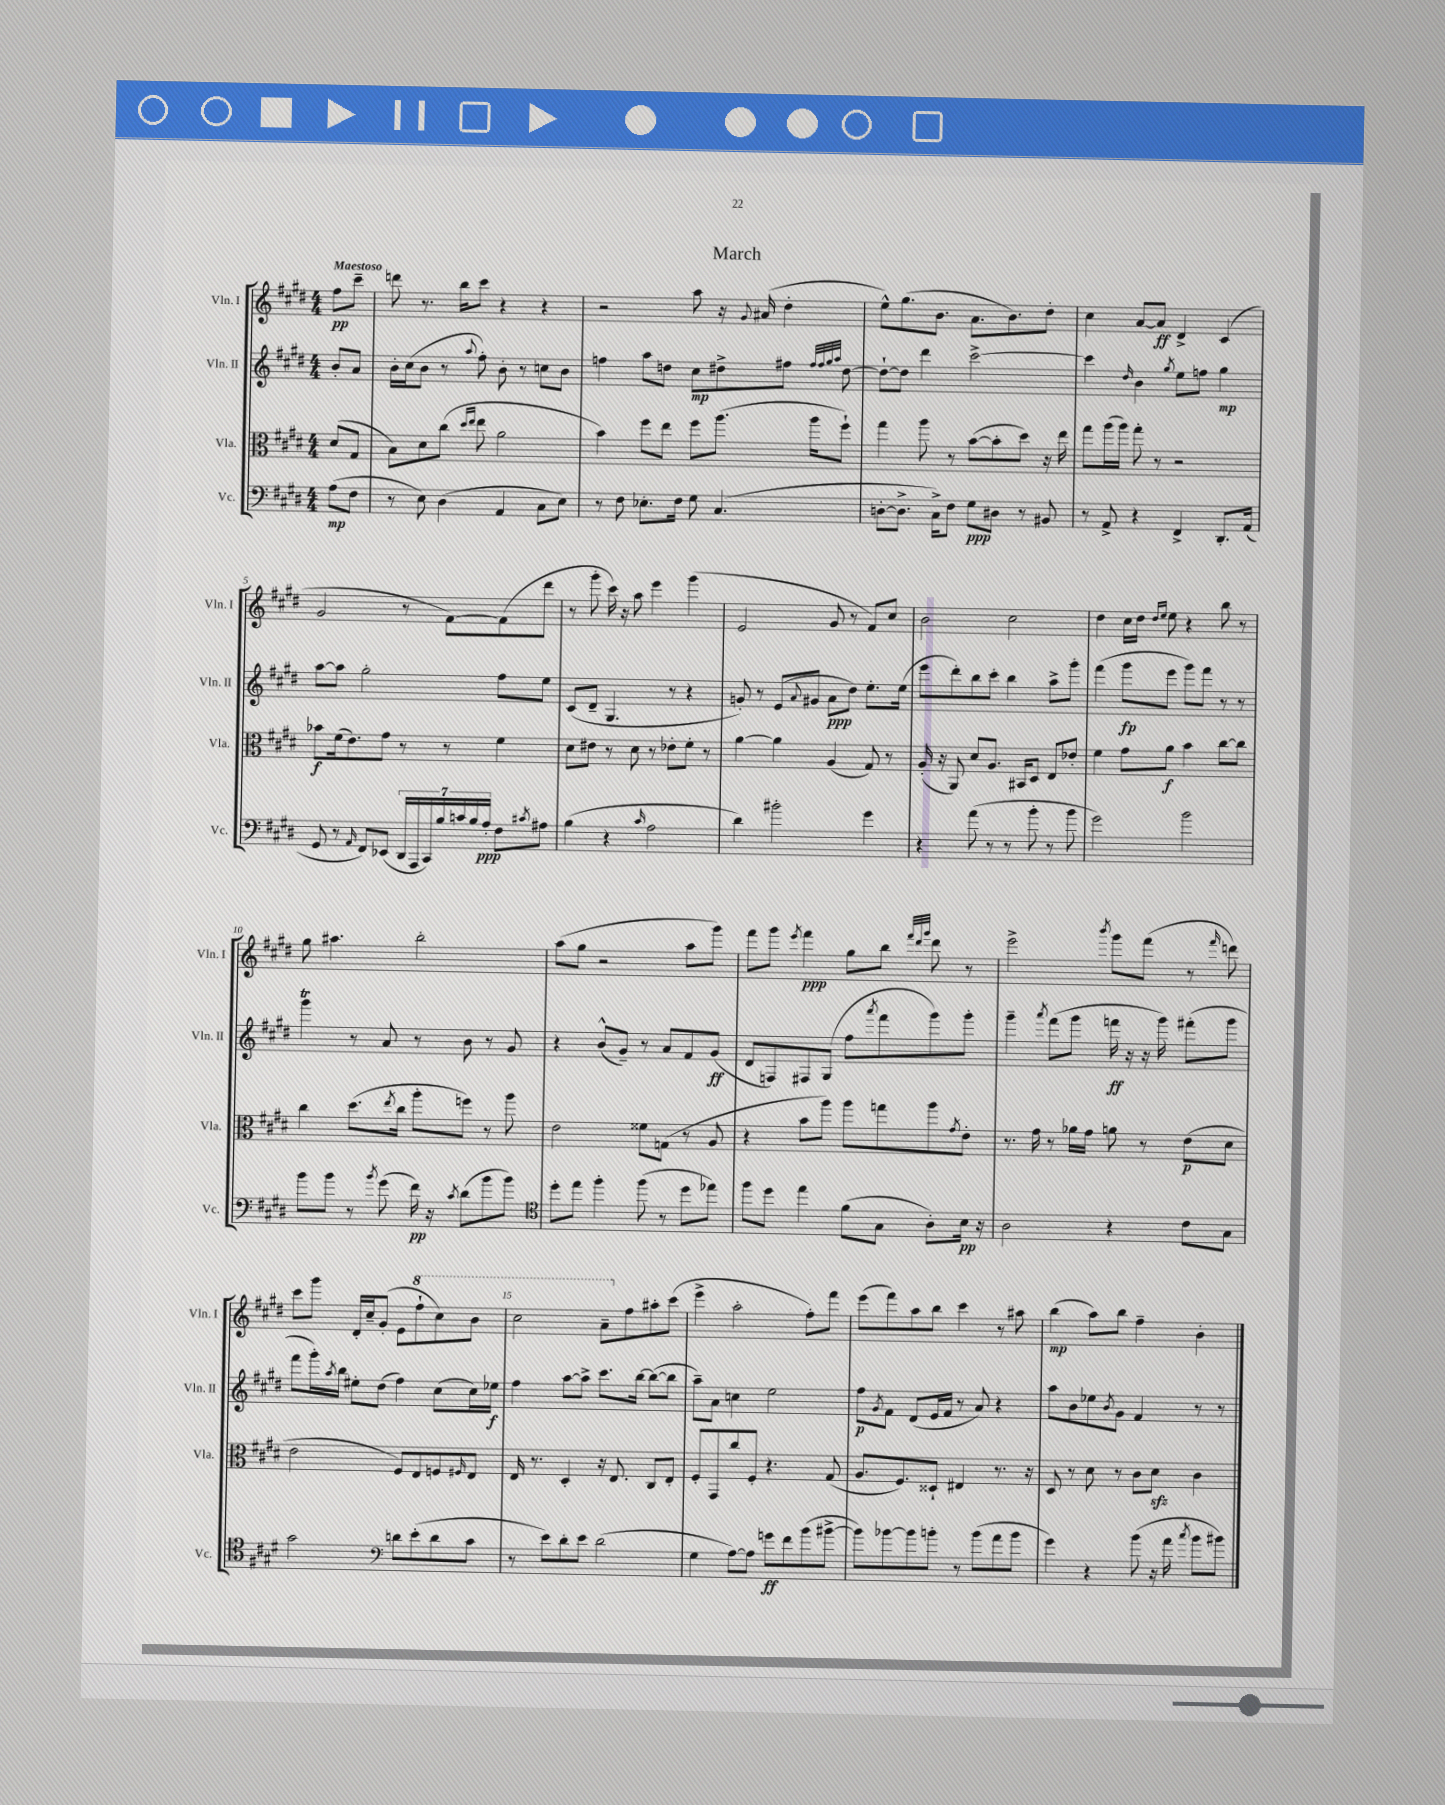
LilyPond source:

\header { title = "March" }
<<
\new StaffGroup <<
\new Staff = "s0" \with { instrumentName = "Vln. I" shortInstrumentName = "Vln. I" } {
    \clef treble \key e \major \numericTimeSignature \time 4/4 \partial 4 \tempo "Maestoso"
    fis''8\pp cis'''8-- |
    d'''8 r8. b''16 cis'''8 r4 r4 |
    r2 a''8 r16 \appoggiatura { gis'8 } ais'16( dis''4-. |
    e''8-^) gis''8.( b'8. a'8. b'8.) dis''8-. |
    cis''4 a'8~ a'8\ff dis'4-> cis'4( |
    gis'2 r8 fis'8~) fis'8( dis'''8 |
    r8 gis'''8-. cis'''16) r16 a''8 e'''4 gis'''4( |
    e'2 gis'8 r8 fis'8) cis''8 |
    b'2 cis''2 |
    dis''4 cis''16 dis''16 \grace { dis''16 e''16 } e''8 r4 b''8 r8 |
    gis''8 ais''4. b''2-. |
    a''8( gis''8 r2 a''8 gis'''8) |
    fis'''8 gis'''8 \acciaccatura { e'''8 } fis'''4\ppp gis''8 b''8 \grace { fis'''32 dis'''32 gis'''32 } dis'''8 r8 |
    e'''2-> \acciaccatura { b'''8 } gis'''8 fis'''8( r8 \grace { fis'''16 } d'''8) |
    cis'''8 gis'''8 dis'16-. cis''16-- gis'8-.( e'8 \ottava #1 fis'''8-! cis'''8) b''8 |
    cis'''2 a''8-- \ottava #0 fis''8 ais''8-. cis'''8( |
    e'''4-> a''2-. fis''8-.) fis'''8 |
    e'''8( fis'''8) a''8 b''8 cis'''4 r8 ais''8 |
    b''4\mp( a''8) b''8 fis''4-- b'4-. \bar "|." |
}
\new Staff = "s1" \with { instrumentName = "Vln. II" shortInstrumentName = "Vln. II" } {
    \clef treble \key e \major \numericTimeSignature \time 4/4 \partial 4
    b'8-. a'8 |
    b'16-. cis''16( b'8 r8 \appoggiatura { a''8 } fis''8-.) b'8-. r8 c''8 b'8 |
    f''4 a''8 d''8 cis''8\mp dis''8-> fis''8 \grace { fis''32 fis''32 gis''32 a''32 } dis''8~ |
    dis''8~-! dis''8 dis'''4 cis'''2~-> |
    cis'''4 \grace { dis''16 } b'4 \acciaccatura { gis''8 } e''8 f''8 gis''4\mp |
    a''8~ a''8 gis''2-. fis''8 e''8 |
    cis'8( dis'8-- gis4. r8 r4 |
    g'8-.) r8 e'8( \appoggiatura { a'8 } gis'8 a'8\ppp dis''8) e''8.-. e''16( |
    e'''8 dis'''8-.) b''8 cis'''8-. b''4 a''8-> gis'''8-. |
    fis'''4( gis'''8\fp e'''8 gis'''8) fis'''8 r8 r8 |
    gis'''4\trill r8 a'8 r8 b'8 r8 gis'8 |
    r4 b'8-^( gis'8--) r8 a'8 fis'8 gis'8\ff( |
    dis'8 f8) fis8 gis8( fis''8 \acciaccatura { a'''8 } fis'''8 gis'''8) gis'''8-. |
    gis'''4-- \acciaccatura { a'''8 } fis'''8( gis'''8 f'''16\ff r16 r16 gis'''16) fis'''8-.( gis'''8 |
    fis'''8 gis'''16-.) \acciaccatura { a''8 } b''16 eis''8-. dis''8( fis''4) cis''8( cis''16) ees''16\f |
    fis''4 a''8~ a''8-> cis'''8. b''16~ b''8~( b''8 |
    a''8--) a'8 c''4 e''2 |
    fis''8\p \acciaccatura { gis'8 } fis'8 dis'8( e'16 fis'16 r8 a'8) r4 |
    a''8 b'8 ees''8 \acciaccatura { b'8 } gis'8 fis'4 r8 r8 \bar "|." |
}
\new Staff = "s2" \with { instrumentName = "Vla." shortInstrumentName = "Vla." } {
    \clef alto \key e \major \numericTimeSignature \time 4/4 \partial 4
    dis'8( gis8 |
    b8) dis'8 cis''8( \grace { dis''16 e''16 } e''8 a'2 |
    b'4) fis''8 e''8 fis''8 a''8.( a''16 fis''8-!) |
    gis''4 a''8 r8 b'8~( b'8-. dis''8) r16 e''16 |
    gis''8 a''16( a''16) gis''8-. r8 r2 |
    bes'8\f fis'16( e'8.) gis'8 r8 r8 fis'4 |
    dis'8 eis'8 r8 dis'8 r8 ees'8-. fis'8-. r8 |
    a'4~ a'4 a4( gis8) r8 |
    a16-.( r16 a,8) dis'8 a8. bis,16 dis8 e8 ees'8-. |
    fis'4 gis'8 a'8\f b'4 cis''8~ cis''8 |
    cis''4 dis''8.( \acciaccatura { e''8 } cis''16 a''8-. f''8) r8 a''8 |
    e'2 fisis'8 g8( r8 a8 |
    r4 b'8 a''8) a''8 g''8 a''8 \acciaccatura { gis'8 } e'8-. |
    r8. gis'16 r8 aes'16 gis'16 a'8 r8 e'8\p( dis'8 |
    e'2 fis8) e8 f8 \grace { fis16 } e8 |
    e16 r8. dis4-. r16 e8. cis8 e8-. |
    fis8-. gis,8 cis''8 fis8-. r4. gis8( |
    a8. fis8.) disis8-! eis4 r8. r16 |
    dis8 r8 dis'8 r8 cis'8 dis'8\sfz cis'4 \bar "|." |
}
\new Staff = "s3" \with { instrumentName = "Vc." shortInstrumentName = "Vc." } {
    \clef bass \key e \major \numericTimeSignature \time 4/4 \partial 4
    a8\mp( fis8 |
    r8 e8) dis4( a,4 cis8 e8) |
    r8 fis8 ees8.-. fis16 gis8 cis4.( |
    d8~-. d8.-> cis16->) fis8 gis8\ppp dis8 r8 bis,8 |
    r8 a,8-> r4 fis,4-> dis,8.-. a,16( |
    gis,8 r8 \grace { a,16 } fis,8) ees,8( \tuplet 7/4 { dis,16 a,,16 cis,16) b16 c'16 b16 a16-.\ppp } fis8 \acciaccatura { cis'8 } ais8 |
    b4( r4 \grace { cis'16 } a2 |
    dis'4) bis'2-. gis'4 |
    r4 a'8( r8 r8 b'8-. r8 b'8 |
    gis'2) b'2 |
    b'8 b'8 r8 \acciaccatura { b'8 } gis'8( fis'16\pp) r16 \acciaccatura { cis'8 } dis'8( b'8 b'8) |
    \clef tenor dis''8-. e''8 fis''4-. fis''8( r8 dis''8 ees''8) |
    fis''8 dis''8 e''4 fis'8( gis8 a8-.) b16\pp r16 |
    a2 r4 cis'8 gis8 |
    gis'2 \clef bass d'8 e'8-.( d'8 cis'8 |
    r8 e'8) dis'8-. e'8 dis'2( |
    gis4 a8~) a8 g'8\ff fis'8 b'8( bis'8~-> |
    bis'8) bes'8~ bes'8 b'8-. r8 b'8( a'8 b'8 |
    gis'4) r4 b'8( r16 a'16 \acciaccatura { cis''8 } b'8 bis'8) \bar "|." |
}
>>
>>
\layout { \context { \Score \override BarNumber.break-visibility = ##(#f #t #t) barNumberVisibility = #(every-nth-bar-number-visible 5) } }
